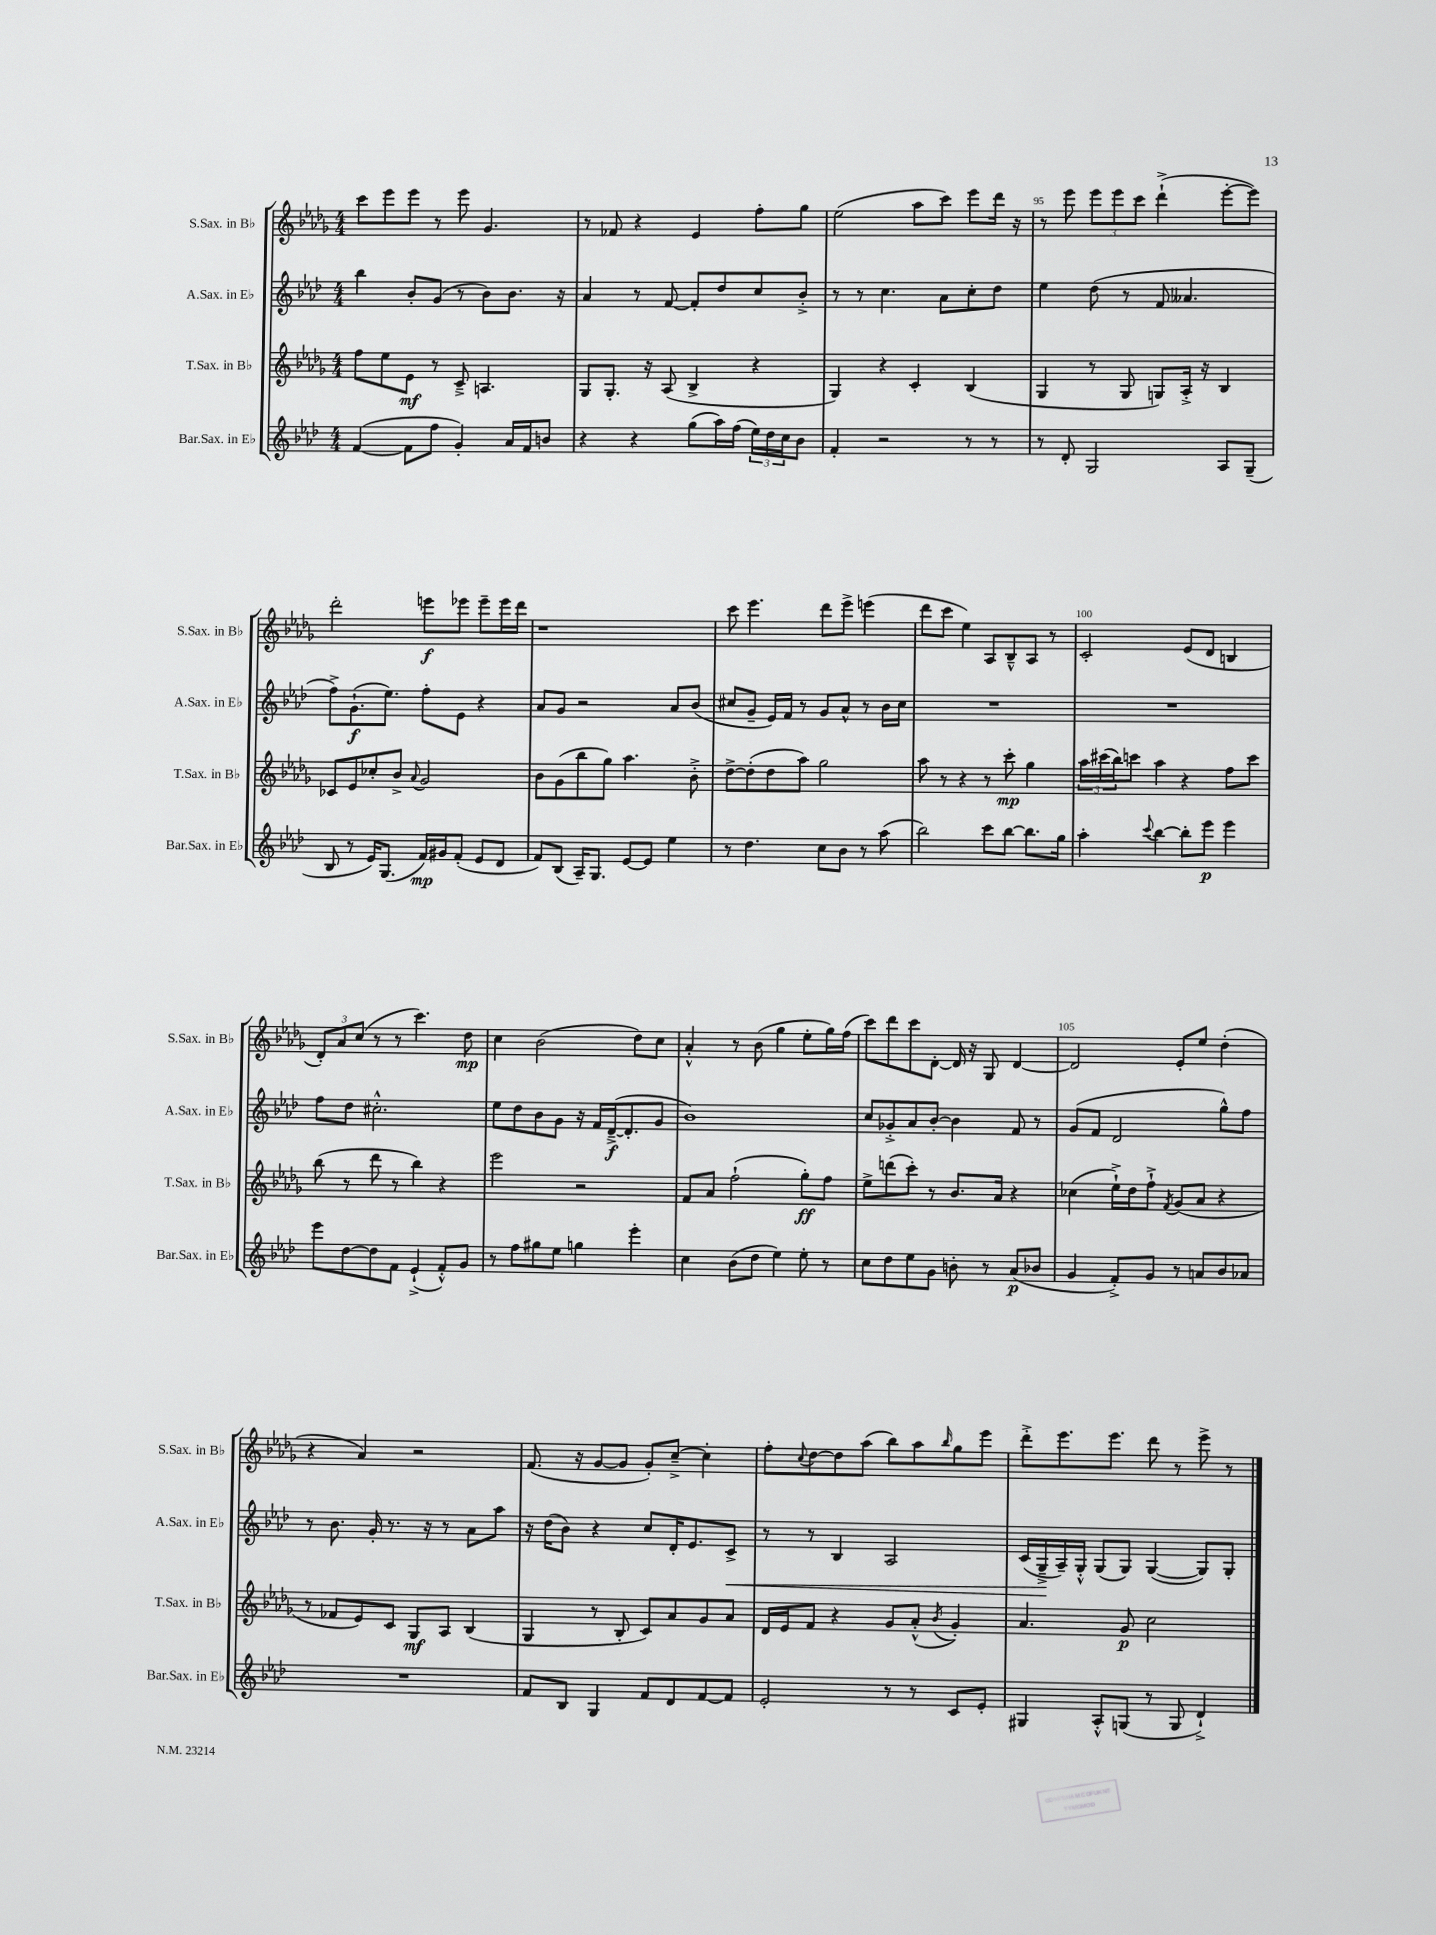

**kern	**dynam	**kern	**dynam	**kern	**dynam	**kern	**dynam
*part4	*part4	*part3	*part3	*part2	*part2	*part1	*part1
*staff4	*staff4	*staff3	*staff3	*staff2	*staff2	*staff1	*staff1
*I"Bar.Sax. in E♭	*	*I"T.Sax. in B♭	*	*I"A.Sax. in E♭	*	*I"S.Sax. in B♭	*
*I'Bar.Sax. in E♭	*	*I'T.Sax. in B♭	*	*I'A.Sax. in E♭	*	*I'S.Sax. in B♭	*
*clefG2	*	*clefG2	*	*clefG2	*	*clefG2	*
*k[b-e-a-d-]	*	*k[b-e-a-d-g-]	*	*k[b-e-a-d-]	*	*k[b-e-a-d-g-]	*
*M4/4	*	*M4/4	*	*M4/4	*	*M4/4	*
=92	=92	=92	=92	=92	=92	=92	=92
([4f/	.	8ff\L	.	4bb-\	.	8ccc\L	.
.	.	8ee-\	.	.	.	8eee-\	.
8f\L]	.	8e-\J	mf	8b-'/L	.	8eee-\J	.
8ff\J	.	8r	.	(8g/J	.	8r	.
4g'/)	.	8c~^/	.	8r	.	8eee-\	.
.	.	4.An/	.	8b-\L)	.	4.g-/	.
16a-/LL	.	.	.	8.b-\J	.	.	.
16f/J	.	.	.	.	.	.	.
8bn/J	.	.	.	.	.	.	.
.	.	.	.	16r	.	.	.
=93	=93	=93	=93	=93	=93	=93	=93
4r	.	8G-/L	.	4a-/	.	8r	.
.	.	8.G-'/J	.	.	.	8f-X/	.
4r	.	.	.	8r	.	4r	.
.	.	16r	.	.	.	.	.
.	.	(8A-/	.	[8f/	.	.	.
(8gg\L	.	4B-^/	.	8f'/L]	.	4e-/	.
16aa-\L)	.	.	.	8dd-/	.	.	.
(16ff\JJ	.	.	.	.	.	.	.
24ee-\LL)	.	4r	.	8cc/	.	8ff'\L	.
24dd-\	.	.	.	.	.	.	.
24cc\J	.	.	.	.	.	.	.
8b-\J	.	.	.	8b-'^/J	.	8gg-\J	.
=94	=94	=94	=94	=94	=94	=94	=94
4f'/	.	4G-/)	.	8r	.	(2ee-\	.
.	.	.	.	8r	.	.	.
2r	.	4r	.	4.cc\	.	.	.
.	.	4c'/	.	.	.	8aa-\L	.
.	.	.	.	8a-\L	.	8ccc\J)	.
8r	.	(4B-/	.	8cc'\	.	8eee-\L	.
8r	.	.	.	8dd-\J	.	16ddd-\Jk	.
.	.	.	.	.	.	16r	.
=95	=95	=95	=95	=95	=95	=95	=95
8r	.	4G-/	.	4ee-\	.	8r	.
8d-'/	.	.	.	.	.	8eee-\	.
2G/	.	8r	.	(8dd-\	.	12eee-\L	.
.	.	.	.	.	.	12eee-\	.
.	.	8G-/	.	8r	.	.	.
.	.	.	.	.	.	12ccc\J	.
.	.	8Gn/L)	.	8f/	.	(4ddd-`^\	.
.	.	16A-'^/Jk	.	4.a--X/	.	.	.
.	.	16r	.	.	.	.	.
8A-/L	.	4B-/	.	.	.	[8eee-'\L	.
(8G~/J	.	.	.	.	.	8eee-\J])	.
!!LO:LB:g=z
=96	=96	=96	=96	=96	=96	=96	=96
8B-/	.	8c-X/L	.	8ff^\L)	.	2ddd-'\	.
8r	.	8e-/	.	(8.g`\	f	.	.
16e-/KL)	.	8cc-X'/	.	.	.	.	.
(8.G/J	.	.	.	8.ee-\J)	.	.	.
.	.	8b-^/J	.	.	.	.	.
.	.	8qqa-/	.	.	.	.	.
16f/LL)	mp	2g-/	.	8ff'\L	.	8eeen\L	f
16g#X/J	.	.	.	.	.	.	.
(8f'/J	.	.	.	8e-\J	.	8eee-X\J	.
8e-/L	.	.	.	4r	.	8eee-~\L	.
8d-/J	.	.	.	.	.	16eee-\L	.
.	.	.	.	.	.	16ddd-\JJ	.
=97	=97	=97	=97	=97	=97	=97	=97
8f/L)	.	8b-\L	.	8a-/L	.	1r	.
(8B-/J	.	(8g-\	.	8g/J	.	.	.
16A-~/KL)	.	8bb-\	.	2r	.	.	.
8.G/J	.	.	.	.	.	.	.
.	.	8gg-\J)	.	.	.	.	.
[8e-/L	.	4.aa-\	.	.	.	.	.
8e-/J]	.	.	.	.	.	.	.
4ee-\	.	.	.	8a-/L	.	.	.
.	.	8b-'^\	.	(8b-/J	.	.	.
=98	=98	=98	=98	=98	=98	=98	=98
8r	.	[8dd-^\L	.	8cc#X/L	.	8ccc\	.
4.dd-\	.	(8dd-'\]	.	8g~/J	.	4.eee-\	.
.	.	8dd-\	.	16e-/LL)	.	.	.
.	.	.	.	16f/JJ	.	.	.
.	.	8aa-\J)	.	8r	.	.	.
8cc\L	.	2gg-\	.	8g/L	.	8ddd-\L	.
8b-\J	.	.	.	8a-^^/J	.	8eee-^\J	.
8r	.	.	.	8r	.	(4eeen\	.
(8aa-\	.	.	.	16b-\LL	.	.	.
.	.	.	.	16cc#\JJ	.	.	.
=99	=99	=99	=99	=99	=99	=99	=99
2bb-\)	.	8aa-\	.	1r	.	8ddd-\L	.
.	.	8r	.	.	.	8ccc\J	.
.	.	4r	.	.	.	4ee-\)	.
8ccc\L	.	8r	.	.	.	8A-/L	.
[8bb-\J	.	8ccc'\	mp	.	.	8B-~^^/	.
8.bb-\L]	.	4gg-\	.	.	.	8A-/J	.
.	.	.	.	.	.	8r	.
16gg\Jk	.	.	.	.	.	.	.
=100	=100	=100	=100	=100	=100	=100	=100
4aa-'\	.	24aa-\LL	.	1r	.	2c'/	.
.	.	(24ccc#X\	.	.	.	.	.
.	.	24bb-\J)	.	.	.	.	.
.	.	8cccn\J	.	.	.	.	.
8qqccc/	.	.	.	.	.	.	.
[4bb-\	.	4aa-\	.	.	.	.	.
8bb-'\L]	.	4r	.	.	.	(8e-/L	.
8eee-\J	p	.	.	.	.	8d-/J	.
4eee-\	.	8ff\L	.	.	.	4Bn/	.
.	.	8ccc\J	.	.	.	.	.
!!LO:LB:g=z
=101	=101	=101	=101	=101	=101	=101	=101
8eee-\L	.	(8bb-\	.	8ff\L	.	12d-'/L)	.
.	.	.	.	.	.	12a-/	.
[8dd-\	.	8r	.	8dd-\J	.	.	.
.	.	.	.	.	.	(12cc/J	.
8dd-\]	.	8ddd-\	.	2.cc#X'^^\	.	8r	.
8f\J	.	8r	.	.	.	8r	.
(4e-`^/	.	4bb-\)	.	.	.	4.ccc\)	.
8f'^^/L)	.	4r	.	.	.	.	.
8g/J	.	.	.	.	.	8dd-\	mp
=102	=102	=102	=102	=102	=102	=102	=102
8r	.	2eee-\	.	8ee-\L	.	4cc\	.
8ff\L	.	.	.	8dd-\	.	.	.
8gg#X\	.	.	.	8b-\	.	(2b-\	.
8ee-\J	.	.	.	8g\J	.	.	.
4ggn\	.	2r	.	16r	.	.	.
.	.	.	.	16f/LL	.	.	.
.	.	.	.	([16d-~^/J	f	.	.
.	.	.	.	8.d-'/]	.	.	.
4eee-'\	.	.	.	.	.	8dd-\L)	.
.	.	.	.	8g/J	.	8cc\J	.
=103	=103	=103	=103	=103	=103	=103	=103
4cc\	.	8f/L	.	1b-)	.	4a-'^^/	.
.	.	8a-/J	.	.	.	.	.
(8b-\L	.	(2ff`\	.	.	.	8r	.
8dd-\J	.	.	.	.	.	(8b-\	.
4ee-\)	.	.	.	.	.	4gg-\	.
8ee-'\	.	8gg-'\L)	ff	.	.	8ee-'\L	.
8r	.	8ff\J	.	.	.	16gg-\L)	.
.	.	.	.	.	.	(16ff\JJ	.
=104	=104	=104	=104	=104	=104	=104	=104
8cc\L	.	8ee-^\L	.	8cc/L	.	8ccc\L)	.
8dd-\	.	(8dddn\	.	8g-X'^/	.	8ddd-\	.
8ee-\	.	8ccc'\J)	.	8a-/	.	8ccc\	.
8g\J	.	8r	.	[8b-'/J	.	[8d-'\J	.
8bn'\	.	8.b-/L	.	4b-\]	.	16d-/]	.
.	.	.	.	.	.	16r	.
8r	.	.	.	.	.	8G-/	.
.	.	16a-/Jk	.	.	.	.	.
(8a-/L	p	4r	.	8f/	.	[4d-/	.
8b-X/J	.	.	.	8r	.	.	.
=105	=105	=105	=105	=105	=105	=105	=105
4g/	.	(4cc-X\	.	(8g/L	.	2d-/]	.
.	.	.	.	8f/J	.	.	.
8f'^/L)	.	16ee-`^\LL)	.	2d-/	.	.	.
.	.	16dd-\J	.	.	.	.	.
8g/J	.	8ff`^\J	.	.	.	.	.
.	.	8qf/	.	.	.	.	.
8r	.	(8g-/L	.	.	.	8e-'/L	.
8an/L	.	8a-/J	.	.	.	8ee-/J	.
8b-/	.	4r	.	8gg^^\L)	.	(4dd-'\	.
8a-X/J	.	.	.	8ff\J	.	.	.
!!LO:LB:g=z
=106	=106	=106	=106	=106	=106	=106	=106
1r	.	8r	.	8r	.	4r	.
.	.	8f-X/L	.	8.b-\	.	.	.
.	.	8e-/)	.	.	.	4a-/)	.
.	.	.	.	16g'/	.	.	.
.	.	8c/J	.	8.r	.	.	.
.	.	8G-/L	mf	.	.	2r	.
.	.	.	.	16r	.	.	.
.	.	8A-/J	.	8r	.	.	.
.	.	(4B-/	.	8a-\L	.	.	.
.	.	.	.	8aa-\J	.	.	.
=107	=107	=107	=107	=107	=107	=107	=107
8f/L	.	4G-/	.	16r	.	(8.f/	.
.	.	.	.	(16dd-\KL	.	.	.
8B-/J	.	.	.	8b-\J)	.	.	.
.	.	.	.	.	.	16r	.
4G/	.	8r	.	4r	.	[8g-/L	.
.	.	8B-'/	.	.	.	8g-/J]	.
8f/L	.	8c/L)	.	8cc/L	.	8g-'/L)	.
8d-/	.	8a-/	.	16d-'/K	.	[8cc~^/J	.
.	.	.	.	8.e-/	.	.	.
[8f/	.	8g-/	.	.	.	4cc'\]	.
!	!	!	!	!	!LO:HP:b	!	!
8f/J]	.	8a-/J	.	8c^/J	<	.	.
=108	=108	=108	=108	=108	=108	=108	=108
2e-'/	.	16d-/LL	.	8r	.	8ff'\L	.
.	.	16e-/J	.	.	.	.	.
.	.	.	.	.	.	8qqcc/	.
.	.	8f/J	.	8r	.	[8dd-\	.
.	.	4r	.	4B-/	.	8dd-\]	.
.	.	.	.	.	.	(8aa-\J	.
8r	.	8g-/L	.	2A-/	.	8bb-\L)	.
8r	.	(8a-'^^/J	.	.	.	8aa-\	.
.	.	8qb-/	.	.	.	16qqbb-/	.
8c/L	.	4g-'/)	.	.	.	8gg-\	.
8e-'/J	.	.	.	.	.	8eee-\J	.
=109	=109	=109	=109	=109	=109	=109	=109
4G#X/	.	4.a-/	.	(16c/LL	.	8ddd-'^\L	.
.	.	.	.	16G~^/	.	.	.
.	.	.	.	16A-~/)	[	8.eee-\	.
.	.	.	.	16G'^^/JJ	.	.	.
8A-'^^/L	.	.	.	(8G/L	.	.	.
.	.	.	.	.	.	8.eee-\J	.
(8Gn/J	.	8g-/	p	8G/J)	.	.	.
8r	.	2cc\	.	([4G/	.	8ddd-\	.
8G/	.	.	.	.	.	8r	.
4d-`^/)	.	.	.	8G/L])	.	8eee-^\	.
.	.	.	.	8G'/J	.	8r	.
==	==	==	==	==	==	==	==
*-	*-	*-	*-	*-	*-	*-	*-
